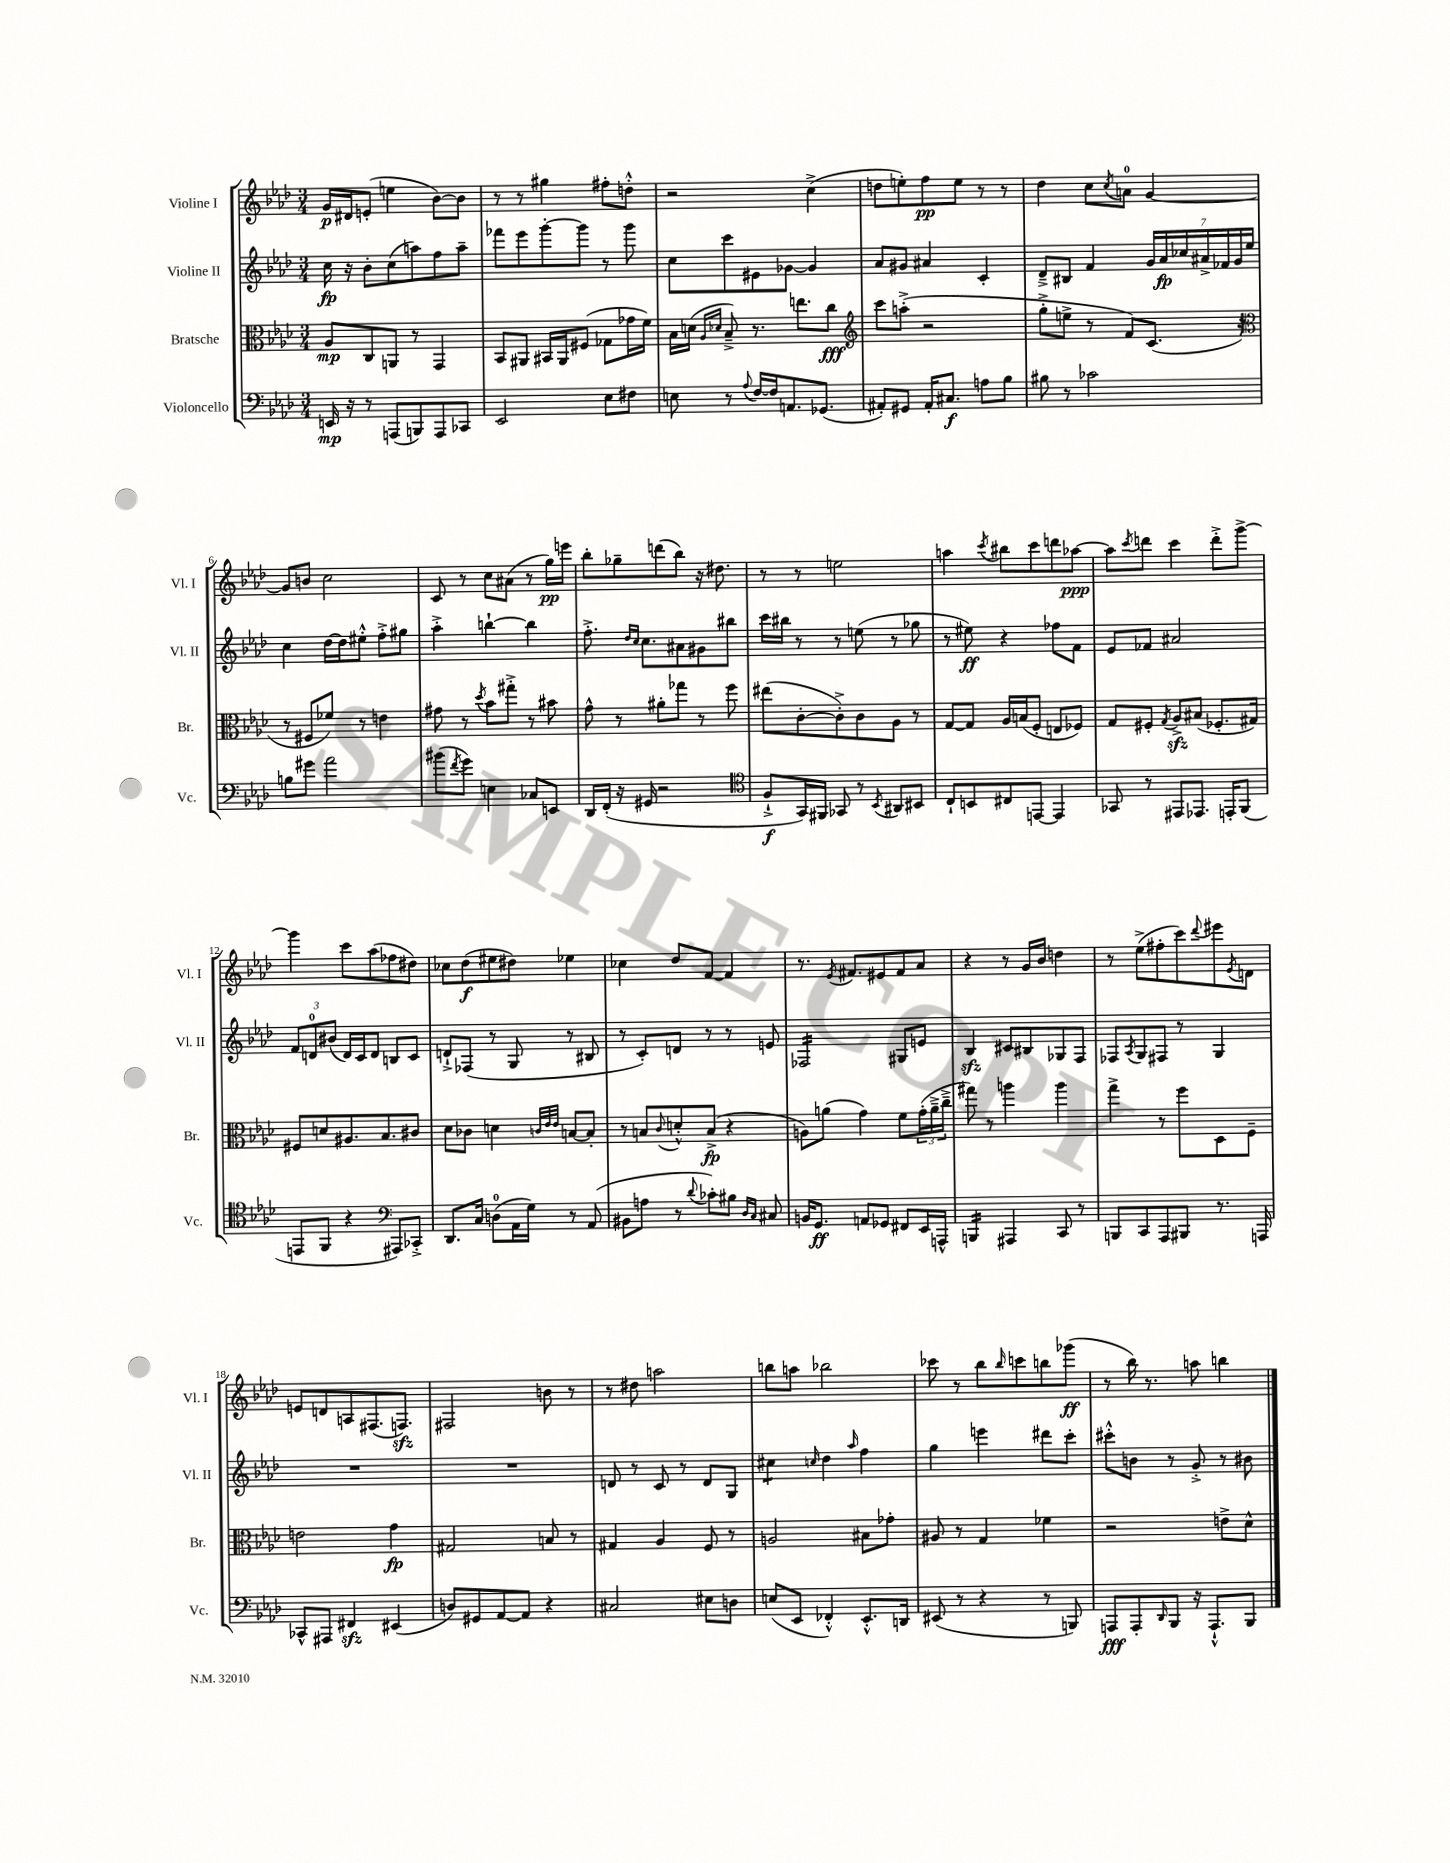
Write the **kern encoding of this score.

**kern	**kern	**kern	**kern
*staff4	*staff3	*staff2	*staff1
*clefF4	*clefC3	*clefG2	*clefG2
*k[b-e-a-d-]	*k[b-e-a-d-]	*k[b-e-a-d-]	*k[b-e-a-d-]
*M3/4	*M3/4	*M3/4	*M3/4
16EE/	8A-/L	16cc\	16g/LL
16r	.	16r	16d#/J
8r	8C/	8b-'\L	(8e'/J
(8AAA/L	8AA/J	(8cc\	4ee\
8BBB/)	8r	8aa\)	.
8AAA/	4GG/	8ff\	[8b-\L)
8CC-/J	.	8aa~\J	8b-\]J
=	=	=	=
2EE-/	8BB-/L	8fff-\L	8r
.	8AA#/J	8eee-\	8r
.	16BB#/LL	[8ggg'\	4gg#\
.	16AA#/J	.	.
.	(8F#/J	8ggg\]J	.
8E-\L	8G-\L	8r	8ff#'\L
8F#\J	16g-\L	8ggg\	8dd'^^\J
.	16f\JJ)	.	.
=	=	=	=
8E\	16B-\LL	8cc\L	2r
.	(16d\JJ	.	.
.	16qqA-/LL	.	.
.	16qqd-/JJ	.	.
8r	8B-~^/)	8ccc\	.
8qqA-/	.	.	.
[16F/LL	8.r	8e#\	.
16F/]J	.	.	.
8.AA/	.	[8g-\J	.
.	8.ee\L	.	.
.	.	4g-/]	(4cc^\
(8.GG-/J	.	.	.
.	8cc\J	.	.
=	=	=	=
*	*clefG2	*	*
8AA#'/L)	8ccc\L	8a-/L	8dd\L
8GG#/J	(8aa'^\J	8g#/J	8ee'\)
16AA#'/LK	2r	4a#/	8ff\
8.C#/J	.	.	.
.	.	.	8ee\J
8A\L	.	4c'/	8r
8B-\J	.	.	8r
=	=	=	=
8B#\	8gg'^\L	8d-~^/L	4dd-\
8r	8ee^\J	8B#/J	.
2c-\	8r	4f/	8cc\L
.	.	.	8qcc/
.	8f/L)	.	8a\J
.	(8.c/J	28g/LL	[4g/
.	.	28a-/	.
.	.	28cc-/	.
.	.	28a#^/	.
.	.	28f-/	.
.	.	28g/	.
.	16r	.	.
.	.	28ee-/JJ	.
=	=	=	=
*	*clefC3	*	*
8B\L	8r	4cc\	8g/]L
8g#\J	8F#/L	.	8b/J
2a-\	8f-/J)	[16dd-\LL	2cc\
.	.	16dd-\]J	.
.	8r	8ee#'^^\J	.
.	4e\	8ff'^\L	.
.	.	8gg#\J	.
=	=	=	=
(8b#\L	8g#\	4aa-'^\	8c/
8qf/	.	.	.
8g\J)	8r	.	8r
.	8qdd-/	.	.
4E\	8b-\L	[4bb`\	8cc\L
.	8gg#'^\J	.	(8a#\J
8C-/L	8r	4bb\]	8r
8EE/J	8b#\	.	16gg\LL)
.	.	.	16eee\JJ
=	=	=	=
16DD-/LL	8g^^\	8.ff'^\	8bb-'\L
(16FF'/JJ	.	.	.
16r	8r	.	8gg-~\
.	.	16qqdd-/LL	.
.	.	16qqcc/JJ	.
16GG#/	.	8.cc\L	.
2r	8a#'\L	.	(8ddd\
.	8gg-\J	8a#\	8bb-\J)
.	8r	8g#\	16r
.	.	.	8.dd#\
.	8ff\	8bb#\J	.
=	=	=	=
*clefC4	*	*	*
8F`^/L	(8ee#\L	16ccc\LL	8r
.	.	16bb#\JJ	.
16GG/L)	[8c'\	8r	8r
16FF#/JJ	.	.	.
8GG-/	8c'^\])	8r	2ee\
8r	8c\	(8ee\	.
8qBB-/	.	.	.
8AA#/L	8A-\J	8r	.
8BB#/J	8r	8gg-\	.
=	=	=	=
8C`/L	[8G/L	8r	4aa\
8BB/	8G/]J	8ee#\)	.
.	.	.	8qccc/
8C#/	16A-/LL	4r	8bb#\L
.	(16B/J	.	.
[8EE/J	8F'/J	.	8ccc\
4EE/]	8E/L	8ff-\L	8ddd\
.	8F-/J)	8f\J	[8aa-\J
=	=	=	=
8GG-/	8G/L	8e-/L	8aa-\]L
.	.	.	8qccc/
8r	8F#'/J	8f-/J	8ddd\J
.	8qG/	.	.
8EE#/L	8A-^/L	2a#/	4ccc\
8.EE-/J	(8B#/J	.	.
.	8.F-'/L	.	8ddd'^\L
16EE'/LK	.	.	.
(8FF/J	.	.	[8ggg^\J
.	16G#/Jk)	.	.
=	=	=	=
8EE/L	8F#/L	12f/L	4ggg\]
.	.	12d/	.
8FF/J	8d/	.	.
.	.	(12b#/J	.
4r	8.A#/	16d/LL)	8ccc\L
.	.	16c/J	.
.	.	8d/J	(8aa-\
.	8.B-/	.	.
*clefF4	*	*	*
8AAA#/L)	.	8B/L	8ff-\
8CC-'^/J	8c#/J	8c/J	8dd#\J)
=	=	=	=
8.DD-/L	8d-\L	8d`^/L	8cc-\L
.	8c-\J	(8F-/J	(8dd-\
16C/Jk	.	.	.
(8D\L	4d\	8r	8ee#\
16AA-\L	.	8G/	8dd#\J)
16G\JJ)	.	.	.
.	32qqc/LLL	.	.
.	32qqe-/	.	.
.	32qqe-/JJJ	.	.
8r	[8B/L	8r	4ee-\
(8AA-/	8B'/]J	8B#/	.
=	=	=	=
8BB#\L	8r	8r	4cc-\
8A\J	8B/L	8c'/L)	.
.	8qqc/	.	.
8r	8d'^^/	8d/J	8dd-/L
8qqd-/	.	.	.
8c-'\L)	(8B^/J	8r	[8f/J
8B#\J	4r	8r	4f/]
16qqD-/LL	.	.	.
16qqC/JJ	.	.	.
8C#/	.	8e/	.
=	=	=	=
16BB/LK	8A\L)	2F-/	8.r
8.GG/J	.	.	.
.	(8a\J	.	.
.	.	.	8qe-/
.	.	.	8.f#/L
8AA/L	4g\)	.	.
8GG-/J	.	.	8e#/
8FF#/L	8f\L	8G#/L	8f#/
16EE-/L	(24g'\L	8e/J	8a-/J
.	24a~^\	.	.
16AAA^^/JJ	.	.	.
.	24cc~^\JJ	.	.
=	=	=	=
4BBB/	8gg#\)	4B-/	4r
.	8r	.	.
4AAA#/	4aa\	8c#/L	8r
.	.	8B#/	16g/LL
.	.	.	16b-/JJ
8CC/	4aa\	8G-/	4dd\
8r	.	8F/J	.
=	=	=	=
8BBB/L	4gg^\	8F-/L	8r
.	.	8qA-/	.
8CC/	.	8G/	(8ee-^\L
8AAA-/	8r	8F#/J	8ff#'\
8BBB#/J	8ff\L	8r	8ccc\)
.	.	.	8qqddd-/
8.r	8D-\	4G/	8eee#\
.	.	.	8qe-/
.	8F~\J	.	8d\J
16AAA/	.	.	.
=	=	=	=
8CC-^^/L	2e\	2.r	8e/L
8AAA#/J	.	.	8d/
4FF#/	.	.	8A/
.	.	.	(8.F#/
(4EE#/	4g\	.	.
.	.	.	8.F/J)
=	=	=	=
8D/L)	2G#/	2.r	2F#/
8GG#/	.	.	.
[8AA-/	.	.	.
8AA-/]J	.	.	.
4r	8B/	.	8b\
.	8r	.	8r
=	=	=	=
2C#/	4G#/	8d/	8r
.	.	8r	8dd#\
.	4A-/	8c/	2aa\
.	.	8r	.
8E#\L	8F/	8d/L	.
8D\J	8r	8G/J	.
=	=	=	=
(8E/L	2A/	4cc#\	8bb\L
8EE-/J	.	.	8aa\J
.	.	16qqcc/	.
4FF-'^^/)	.	4dd-\	2bb-\
.	.	16qqaa-/	.
8.EE-'^^/L	8B#\L	4ff\	.
.	8g-'\J	.	.
16DD/Jk	.	.	.
=	=	=	=
(8EE#/	8A#/	4gg\	8ccc-\
8r	8r	.	8r
4r	4G/	4eee\	8bb-\L
.	.	.	16qqbb-/
.	.	.	8ccc\
8r	4f-\	8ddd#\L	8bb\
8BBB/)	.	8ccc'\J	(8ggg-\J
=	=	=	=
8AAA/L	2r	8ccc#'^^\L	8r
8AAA'/	.	8b\J	16bb-\)
.	.	.	8.r
16qqDD-/	.	.	.
8BBB-/J	.	8r	.
16r	.	8g'^/	8aa\
8.AAA`^^/L	.	.	.
.	8e^\L	8r	4bb\
8BBB-/J	8d-^^\J	8b#\	.
==	==	==	==
*-	*-	*-	*-
